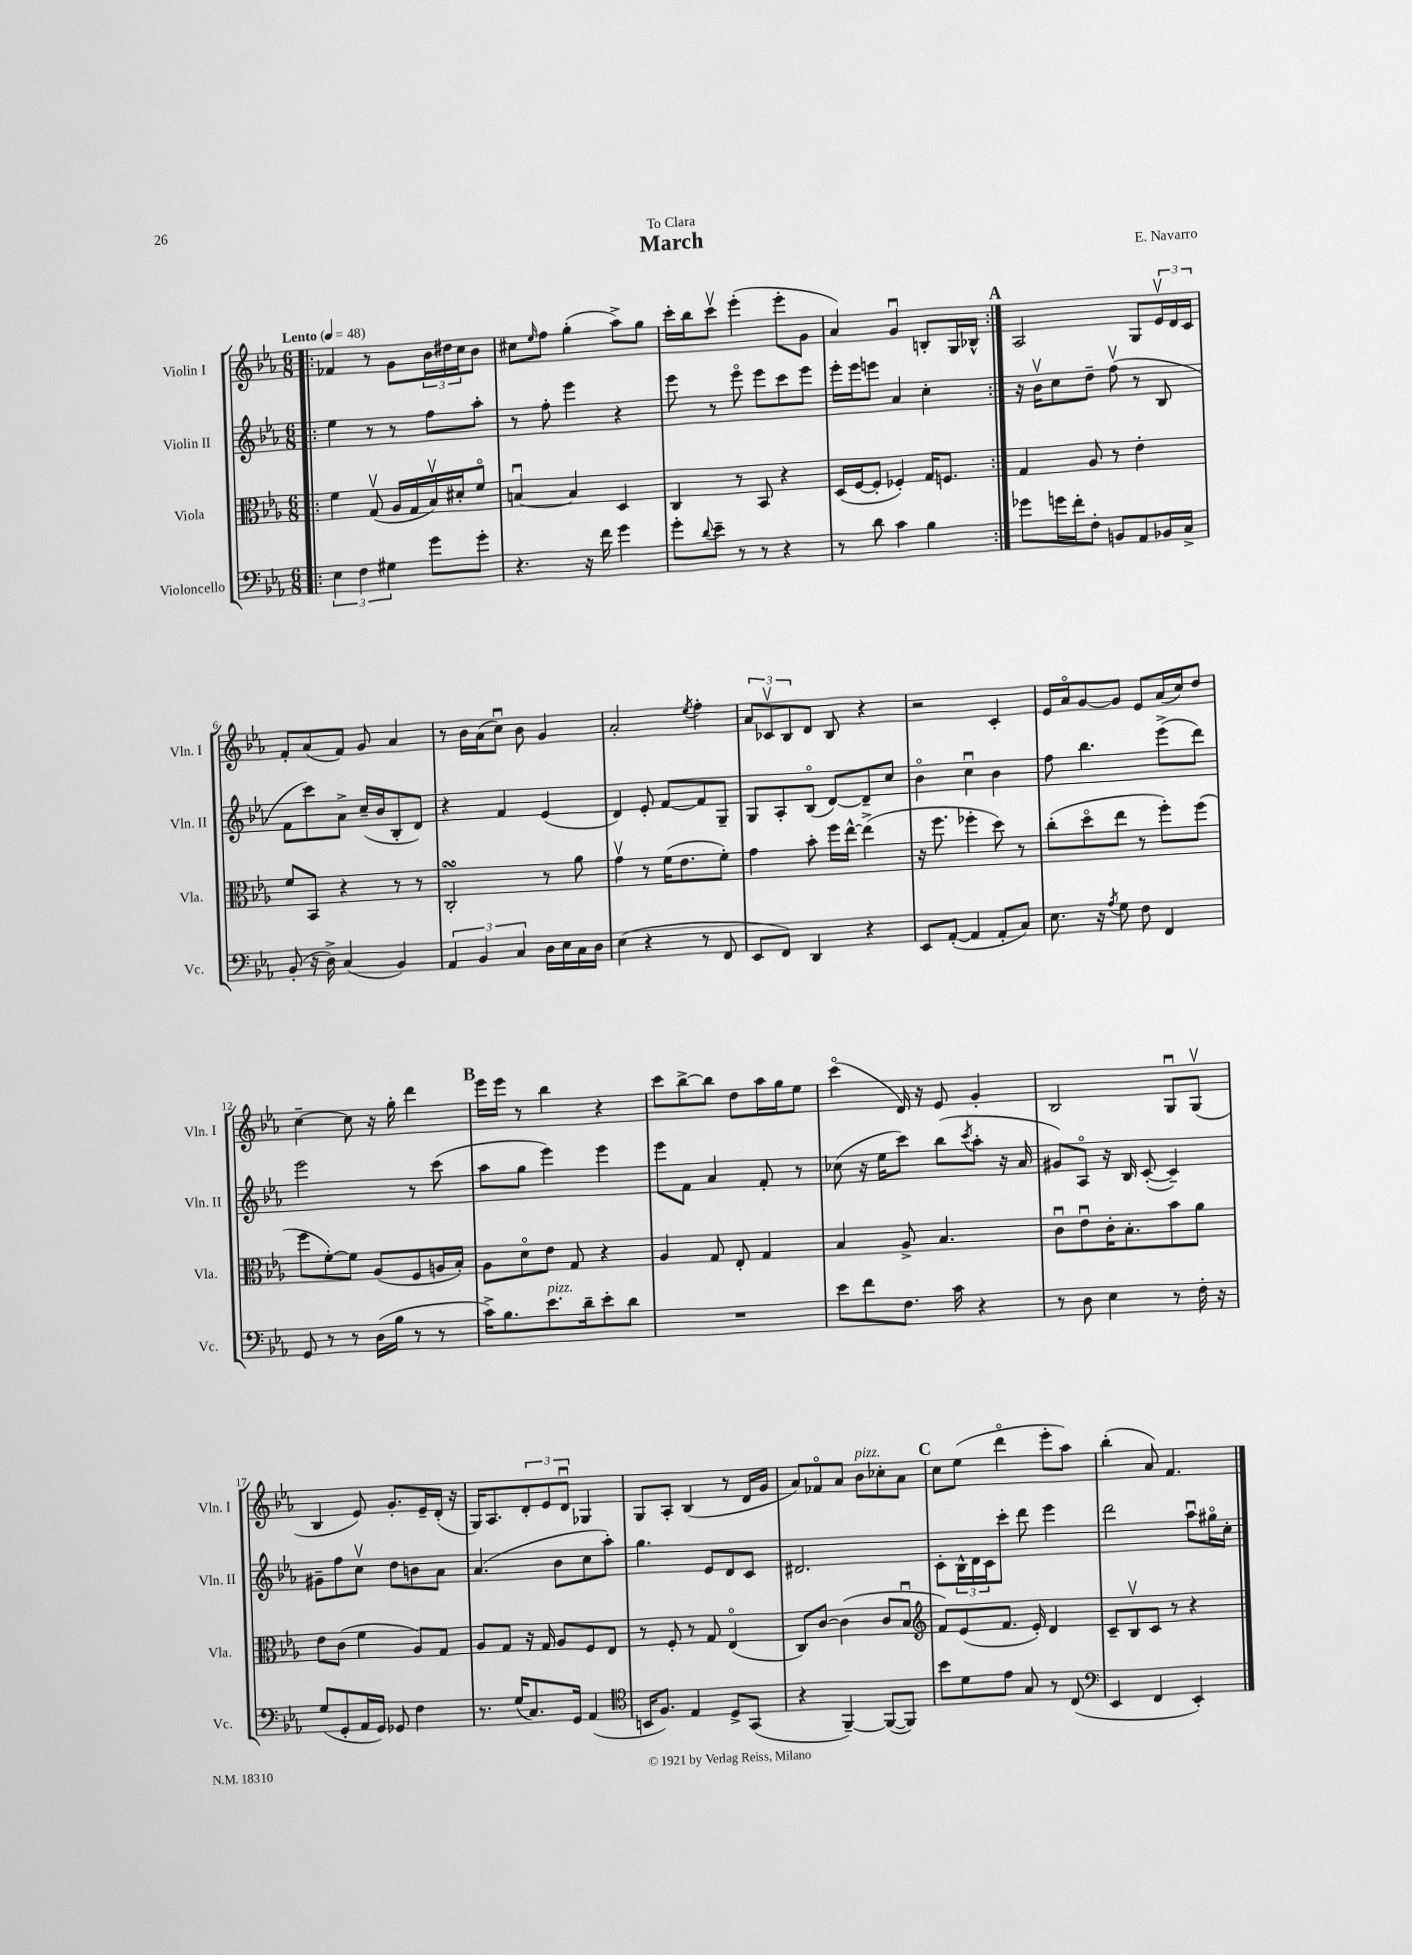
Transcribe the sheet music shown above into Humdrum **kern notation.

**kern	**kern	**kern	**kern
*staff4	*staff3	*staff2	*staff1
*clefF4	*clefC3	*clefG2	*clefG2
*k[b-e-a-]	*k[b-e-a-]	*k[b-e-a-]	*k[b-e-a-]
*M6/8	*M6/8	*M6/8	*M6/8
*MM48	*MM48	*MM48	*MM48
=!|:	=!|:	=!|:	=!|:
6E-	4f	4ee-	4f-
6F	.	.	.
.	(8Gv	8r	8r
6G#	.	.	.
.	16A-	8r	8g
.	16G	.	.
8g	16B-v)	8ff	24b-
.	.	.	24dd#
.	16d#'	.	.
.	.	.	24cc
8g'	8fo	8aa-'	8b-
=	=	=	=
4.r	[4Bu	8r	8cc#
.	.	.	16qqee-
.	.	8ff'	8ff
.	4B]	4eee-	(4gg'
16r	.	.	.
16f	.	.	.
4g	4D	4r	8aa-^)
.	.	.	8gg
=	=	=	=
8g'	4C	8eee-	16ccc'
.	.	.	16bb-
8qqd	.	.	.
8e-~	.	8r	8cccv
8r	8r	8eee-o	(4eee-'
8r	8BB-	8eee-	.
4r	4r	8ccc	8eee-'
.	.	8eee-	8g
=	=	=	=
8r	(16D	16eee-'	4a-)
.	[16F	16eee-	.
8d	8F']	8eee	.
4c	4F-')	4a-	4gu
4B-	16G	4cc'	8B'
.	8.F	.	.
.	.	.	16G
.	.	.	16B-^^
=:|!	=:|!	=:|!	=:|!
8g-	4G	16r	2A-
.	.	16b-v	.
16g	.	8cc	.
16f'	.	.	.
8F'	8A-	8dd~	.
8BB	8r	(8ffv	.
8AA-	4e-'	8r	8G
16BB-	.	8B-	24e-v
.	.	.	24d
16C^	.	.	.
.	.	.	24c
=	=	=	=
(8BB-'	8f	8f	8f'
16r	8BB-	8ccc)	(8a-
16D^)	.	.	.
(4C	4r	8a-^	8f)
.	.	(16cc~	8g
.	.	16b-	.
4BB-)	8r	8B-'	4a-
.	8r	8d)	.
=	=	=	=
6AA-	2C'	4r	8r
.	.	.	16b-
6BB-	.	.	.
.	.	.	(16a-
.	.	4f	8ccu)
6C	.	.	.
.	.	.	8b-
16D	8r	(4e-	4g
16E-	.	.	.
16C	8a-	.	.
16D	.	.	.
=	=	=	=
(4E-	4gv	4d)	2a-'
4r	8r	8e-'	.
.	(16f	[8f	.
.	8.e-	.	.
.	.	.	8qee-
8r	.	8f]	4ff'
8FF	8f')	8G~	.
=	=	=	=
8EE-	4g	8G	12a-
.	.	.	12c-v
8FF)	.	8A-'	.
.	.	.	12B-
4DD	8b-'	(8B-o	8d
.	16ff	[8d)	8B-
.	[16ee-^^	.	.
4r	(4ee-^]	8d~]	4r
.	.	8cc	.
=	=	=	=
8EE-	16r	4b-o	2r
.	8.ff	.	.
([8AA-'	.	.	.
4AA-]	4ff-'	4ccu	.
8AA-'	8dd)	4b-	4c'
8C)	8r	.	.
=	=	=	=
8.E-	(8cc'	8ff	16e-
.	.	.	16a-o
.	8ddo	4.bb-	[8g
16r	.	.	.
8qA-	.	.	.
8G	8ee-	.	8g]
8F	8r	.	8e-
4FF	8ff')	(8eee-^	(16a-
.	.	.	16cc)
.	(8ff	8ddd)	8dd
=	=	=	=
8GG	8ff	2eee-	[4cc~
8r	[8f')	.	.
8r	8f]	.	8cc]
(16D	(8A-	.	16r
16B-	.	.	16gg'
8r	8F	8r	4ddd
8r	16A	(8ccc	.
.	16B-')	.	.
=	=	=	=
16c^)	8A-	8aa-	16eee-
8.B-	.	.	16eee-
.	8do	8gg	8r
8.e-	8e-	4eee-)	4bb-
.	8G	.	.
16d~	.	.	.
8e-'	4r	4eee-	4r
8d	.	.	.
=	=	=	=
2.r	4A-	8eee-	8ccc
.	.	8f	[8bb-^
.	8G	4a-	8bb-]
.	8E-'	.	8dd
.	4G	8f'	16aa-
.	.	.	16gg
.	.	8r	8ee-
=	=	=	=
8e-	4B-	(8cc-	(4ccco
8f	.	16r	.
.	.	16ee-	.
8.F	8A-^	8ccc)	16d)
.	.	.	16r
.	4.B-	(8bb-	8e-
16c	.	.	.
.	.	8qccc	.
4r	.	8aa-'	4g'
.	.	16r	.
.	.	16a-	.
=	=	=	=
8r	8cu	8g#)	2B-
8D	8e-u	8A-o	.
4E-	16c'	16r	.
.	8.B-'	16B-	.
.	.	([8c'	.
8r	8b-	4c~])	8Gu
16F'	8a-	.	(8Gv
16r	.	.	.
=	=	=	=
(8G	8e-	8g#~	4B-
8GG'	(8c	8ff	.
16AA-	4f	8ccv	8e-)
16GG)	.	.	.
8GG-	.	8dd	8.g'
4F	8A-)	8b	.
.	.	.	16e-~
.	8G	8a-	(16d'
.	.	.	16r
=	=	=	=
8.r	8A-	(4.a-	16G)
.	.	.	8.A-
.	8G	.	.
(16G	.	.	.
8.C)	16r	.	12d'
.	16G	.	.
.	.	.	12e-
.	8A-	8b-	.
.	.	.	12du
16GG	.	.	.
(4AA-	8F	8cc	4G-
.	8E-	8aa-')	.
=	=	=	=
*clefC4	*	*	*
16BB	8r	4.gg	8G
8.F)	.	.	.
.	8F'	.	8A-'
4E-	8r	.	(4B-
.	8G	8e-	.
8D^	(4E-o	8d	8r
(8GG	.	8c	16d
.	.	.	16g
=	=	=	=
4r	8C)	2.d#	8a-)
.	[8c	.	8f-o
[4FF~)	(4c]	.	8a-
.	.	.	8b-
(8FF_	8c	.	8cc-'
8FF])	8B-u	.	8a-
=	=	=	=
*	*clefG2	*	*
8b-	8f)	8c'	8cc
8d	(8e-	24B-^^	(8ee-
.	.	24d	.
.	.	24c	.
8e-	8.f	8ccc'	4dddo
8G	.	8ddd	.
.	16e-')	.	.
8r	4d	4eee-	8eee-'
(8C	.	.	8aa-)
=	=	=	=
*clefF4	*	*	*
4EE-	8c~	2ddd	(4bb-'
.	8B-v	.	.
4FF	8c	.	8a-)
.	8r	.	4.f
4EE-')	4r	8aa-u	.
.	.	16gg#o	.
.	.	16cc'	.
==	==	==	==
*-	*-	*-	*-
